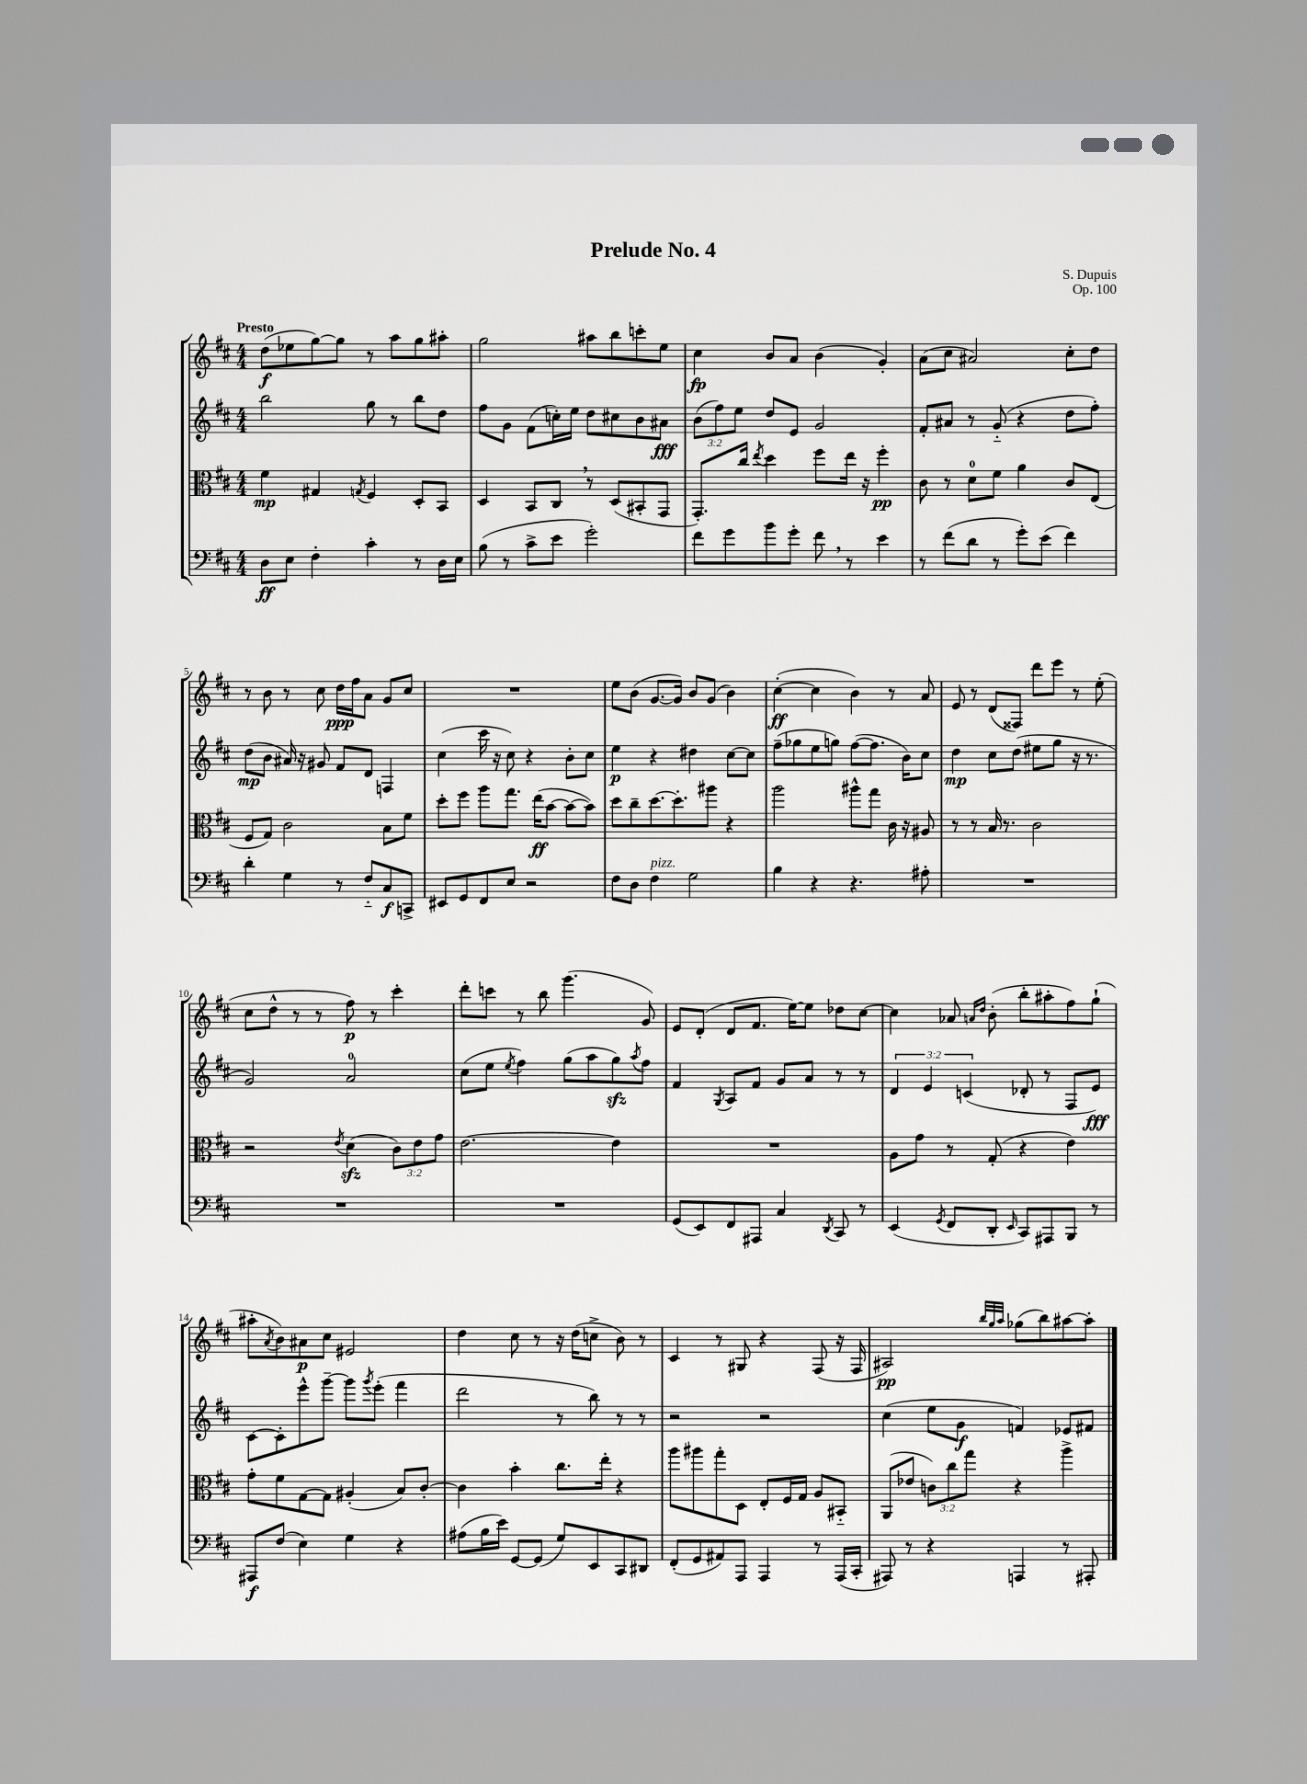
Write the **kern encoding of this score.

**kern	**dynam	**kern	**dynam	**kern	**dynam	**kern	**dynam
*part4	*part4	*part3	*part3	*part2	*part2	*part1	*part1
*staff4	*staff4	*staff3	*staff3	*staff2	*staff2	*staff1	*staff1
*clefF4	*	*clefC3	*	*clefG2	*	*clefG2	*
*k[f#c#]	*	*k[f#c#]	*	*k[f#c#]	*	*k[f#c#]	*
*M4/4	*	*M4/4	*	*M4/4	*	*M4/4	*
=1	=1	=1	=1	=1	=1	=1	=1
!	!	!	!	!	!	!LO:TX:a:B:t=Presto	!
8D\L	ff	4f#\	mp	2bb\	.	(8dd\L	f
8E\J	.	.	.	.	.	8ee-X\	.
4F#'\	.	4G#X/	.	.	.	[8gg\)	.
.	.	.	.	.	.	8gg\J]	.
.	.	8qGn/	.	.	.	.	.
4c#'\	.	4F#/	.	8gg\	.	8r	.
.	.	.	.	8r	.	8aa\L	.
8r	.	8D'/L	.	8bb\L	.	8gg\	.
16D\LL	.	8BB/J	.	8dd\J	.	8aa#X'\J	.
16E\JJ	.	.	.	.	.	.	.
=2	=2	=2	=2	=2	=2	=2	=2
(8B\	.	4D/	.	8ff#\L	.	2gg\	.
8r	.	.	.	8g\J	.	.	.
8c#^\L	.	8BB/L	.	(8f#\L	.	.	.
8e\J	.	8C#,/J	.	16ccn'\L)	.	.	.
.	.	.	.	16ee\JJ	.	.	.
2g'\)	.	8r	.	8dd\L	.	8aa#X\L	.
.	.	(8D/L	.	8cc#X\	.	8bb\	.
.	.	8BB#X'/	.	8b\	.	8cccn'\	.
.	.	8GG/J	.	8a#X\J	fff	8ee\J	.
=3	=3	=3	=3	=3	=3	=3	=3
8f#\L	.	8.GG'/L)	.	(12b\L	.	4cc#\	fp
.	.	.	.	12ff#\)	.	.	.
8g\	.	.	.	.	.	.	.
.	.	.	.	12ee\J	.	.	.
.	.	16cc#/Jk	.	.	.	.	.
.	.	8qee/	.	.	.	.	.
8b\	.	4dd\	.	8dd/L	.	8b/L	.
8g'\J	.	.	.	8e/J	.	8a/J	.
8f#,\	.	8ff#\L	.	2g/	.	(4b\	.
8r	.	16ee\Jk	.	.	.	.	.
.	.	16r	.	.	.	.	.
4e\	.	4ff#'\	pp	.	.	4g'/)	.
=4	=4	=4	=4	=4	=4	=4	=4
8r	.	8c#\	.	8f#'/L	.	(8a\L	.
(8f#\L	.	8r	.	8a#X/J	.	8cc#\J	.
8d\J	.	8d\L	.	8r	.	2a#X/)	.
8r	.	8f#\J	.	(8g/	.	.	.
8g'\L)	.	4a\	.	4r	.	.	.
(8e\J	.	.	.	.	.	.	.
4f#\)	.	8c#/L	.	8dd\L	.	8cc#'\L	.
.	.	(8E/J	.	8ff#'\J)	.	8dd\J	.
!!LO:LB:g=z
=5	=5	=5	=5	=5	=5	=5	=5
4d'\	.	8F#/L	.	(8dd\L	mp	8r	.
.	.	8G/J)	.	8b\J	.	8b\	.
4G\	.	2c#\	.	16a#X/)	.	8r	.
.	.	.	.	16r	.	.	.
.	.	.	.	8g#X/	.	8cc#\	.
8r	.	.	.	8f#/L	.	16dd\LL	ppp
.	.	.	.	.	.	16ff#\J	.
8F#/L	.	.	.	8d/J	.	8a\J	.
8C#/	f	8B\L	.	4Fn/	.	8g/L	.
8CCn^/J	.	8f#\J	.	.	.	8cc#/J	.
=6	=6	=6	=6	=6	=6	=6	=6
8EE#X/L	.	8dd'\L	.	(4cc#\	.	1r	.
8GG/	.	8ff#\J	.	.	.	.	.
8FF#/	.	8aa\L	.	16ccc#\	.	.	.
.	.	.	.	16r	.	.	.
8E/J	.	8.gg\J	.	8cc#\)	.	.	.
2r	.	.	.	4r	.	.	.
.	.	(16ee\KL	ff	.	.	.	.
.	.	[8b\J	.	.	.	.	.
.	.	8b\L_	.	8b'\L	.	.	.
.	.	8b\J])	.	8cc#\J	.	.	.
=7	=7	=7	=7	=7	=7	=7	=7
8F#\L	.	8dd\L	.	4ee\	p	8ee\L	.
8D\J	.	8cc#~\	.	.	.	(8b\J	.
!LO:TX:a:i:t=pizz.	!	!	!	!	!	!	!
4F#\	.	[8.dd\	.	4r	.	[8.g/L	.
.	.	8.dd'\]	.	.	.	16g/Jk])	.
2G\	.	.	.	4dd#X\	.	8b/L	.
.	.	8aa#X\J	.	.	.	(8g/J	.
.	.	4r	.	[8cc#\L	.	4b\)	.
.	.	.	.	8cc#\J]	.	.	.
=8	=8	=8	=8	=8	=8	=8	=8
4B\	.	2aa\	.	(8ff#~\L	.	([4cc#'\	ff
.	.	.	.	8gg-X\	.	.	.
4r	.	.	.	8ee\	.	4cc#\]	.
.	.	.	.	8ggn\J)	.	.	.
4.r	.	8aa#X^^\L	.	([8ff#\L	.	4b\)	.
.	.	8gg\J	.	8.ff#\J]	.	.	.
.	.	16c#\	.	.	.	8r	.
.	.	16r	.	16b\KL)	.	.	.
8A#X'\	.	8A#X/	.	8cc#\J	.	8a/	.
=9	=9	=9	=9	=9	=9	=9	=9
1r	.	8r	.	4dd\	mp	8e/	.
.	.	8r	.	.	.	8r	.
.	.	16B/	.	8cc#\L	.	(8d/L	.
.	.	8.r	.	.	.	.	.
.	.	.	.	(8dd\J	.	8F##X/J)	.
.	.	2c#\	.	8ee#X\L	.	8ddd\L	.
.	.	.	.	8gg\J	.	8eee\J	.
.	.	.	.	16r	.	8r	.
.	.	.	.	8.r	.	.	.
.	.	.	.	.	.	(8ee'\	.
!!LO:LB:g=z
=10	=10	=10	=10	=10	=10	=10	=10
1r	.	2r	.	2g/)	.	8cc#\L	.
.	.	.	.	.	.	8dd^^\J	.
.	.	.	.	.	.	8r	.
.	.	.	.	.	.	8r	.
.	.	8qe/	.	.	.	.	.
.	.	(4dzz\	.	2a/	.	8ff#\)	p
.	.	.	.	.	.	8r	.
.	.	12c#\L)	.	.	.	4ccc#'\	.
.	.	12e\	.	.	.	.	.
.	.	12g\J	.	.	.	.	.
=11	=11	=11	=11	=11	=11	=11	=11
1r	.	[2.e\	.	(8cc#\L	.	8ddd'\L	.
.	.	.	.	8ee\J	.	8cccn\J	.
.	.	.	.	8qee/	.	.	.
.	.	.	.	4ff#\)	.	8r	.
.	.	.	.	.	.	8bb\	.
.	.	.	.	(8gg\L	.	(4.ggg\	.
.	.	.	.	8aa\	.	.	.
.	.	4e\]	.	8ggzz\)	.	.	.
.	.	.	.	8qaa/	.	.	.
.	.	.	.	8ff#\J	.	8g/)	.
=12	=12	=12	=12	=12	=12	=12	=12
(8GG/L	.	1r	.	4f#/	.	8e/L	.
8EE/)	.	.	.	.	.	(8d'/J	.
.	.	.	.	8qG/	.	.	.
8FF#/	.	.	.	8A/L	.	8d/L	.
8AAA#X/J	.	.	.	8f#/J	.	8.f#/J	.
4C#/	.	.	.	8g/L	.	.	.
.	.	.	.	.	.	[16ee\KL)	.
.	.	.	.	8a/J	.	8ee\J]	.
8qDD/	.	.	.	.	.	.	.
8CC#/	.	.	.	8r	.	8dd-X\L	.
8r	.	.	.	8r	.	[8cc#\J	.
=13	=13	=13	=13	=13	=13	=13	=13
(4EE/	.	8A\L	.	6d/	.	4cc#\]	.
.	.	8g\J	.	.	.	.	.
.	.	.	.	6e/	.	.	.
8qGG/	.	.	.	.	.	.	.
8FF#/L	.	8r	.	.	.	8a-X/	.
.	.	.	.	(6cn/	.	.	.
.	.	.	.	.	.	16qqan/LL	.
.	.	.	.	.	.	16qqdd/JJ	.
8DD'/J	.	(8G'/	.	.	.	(8b'\	.
16qqEE/	.	.	.	.	.	.	.
8CC#/L)	.	4r	.	8d-X'/	.	8bb'\L	.
8AAA#X/	.	.	.	8r	.	8aa#X'\	.
8BBB/J	.	4e\)	.	8F#/L	.	8ff#\)	.
8r	.	.	.	8e/J)	fff	(8gg`\J	.
!!LO:LB:g=z
=14	=14	=14	=14	=14	=14	=14	=14
8AAA#X/L	f	8g'\L	.	[8c#\L	.	8aa#X'\L	.
.	.	.	.	.	.	8qa/	.
(8F#/J	.	8f#\	.	8c#'\]	.	8b\)	.
4E\)	.	[8G\	.	8eee^^\	.	8a#X\	p
.	.	8G\J]	.	[8ggg~\J	.	8cc#\J	.
4G\	.	(4A#X'/	.	8ggg\L]	.	2e#X/	.
.	.	.	.	8qggg/	.	.	.
.	.	.	.	(8eee'\J	.	.	.
4r	.	8B/L)	.	4fff#\	.	.	.
.	.	[8c#'/J	.	.	.	.	.
=15	=15	=15	=15	=15	=15	=15	=15
(8A#X\L	.	4c#\]	.	2ddd\	.	4dd\	.
16B\L	.	.	.	.	.	.	.
16e\JJ)	.	.	.	.	.	.	.
[8GG/L	.	4b'\	.	.	.	8cc#\	.
(8GG/J]	.	.	.	.	.	8r	.
8G/L)	.	8.cc#\L	.	8r	.	16r	.
.	.	.	.	.	.	(16dd\KL	.
8EE/	.	.	.	8bb\)	.	8ccn^\J	.
.	.	16ee'\Jk	.	.	.	.	.
8CC#/	.	4r	.	8r	.	8b\)	.
8DD#X/J	.	.	.	8r	.	8r	.
=16	=16	=16	=16	=16	=16	=16	=16
(8FF#'/L	.	8aa\L	.	2r	.	4c#/	.
8GG/	.	8aa#X\	.	.	.	.	.
8AA#X/)	.	8gg'\	.	.	.	8r	.
8AAA/J	.	8D\J	.	.	.	8G#X/	.
4AAA/	.	8E'/L	.	2r	.	4r	.
.	.	16F#/L	.	.	.	.	.
.	.	16G/JJ	.	.	.	.	.
8r	.	8A/L	.	.	.	(8F#/	.
(16AAA/LL	.	8BB#X/J	.	.	.	16r	.
16CC#'/JJ	.	.	.	.	.	16F#/	.
=17	=17	=17	=17	=17	=17	=17	=17
8AAA#X/)	.	(8AA/L	.	(4cc#\	.	2A#X/)	pp
8r	.	8e-X/J	.	.	.	.	.
4r	.	12cn\L)	.	8ee\L	.	.	.
.	.	12cc#\	.	.	.	.	.
.	.	.	.	8g\J	f	.	.
.	.	12gg\J	.	.	.	.	.
.	.	.	.	.	.	32qqbb/LLL	.
.	.	.	.	.	.	32qqgg/	.
.	.	.	.	.	.	32qqaa/JJJ	.
4AAAn/	.	4r	.	4fn/)	.	(8gg-X\L	.
.	.	.	.	.	.	8bb\)	.
8r	.	4aa^\	.	8e-X/L	.	[8aa#X\	.
8AAA#X'/	.	.	.	8f#X/J	.	8aa#'\J]	.
==	==	==	==	==	==	==	==
*-	*-	*-	*-	*-	*-	*-	*-
